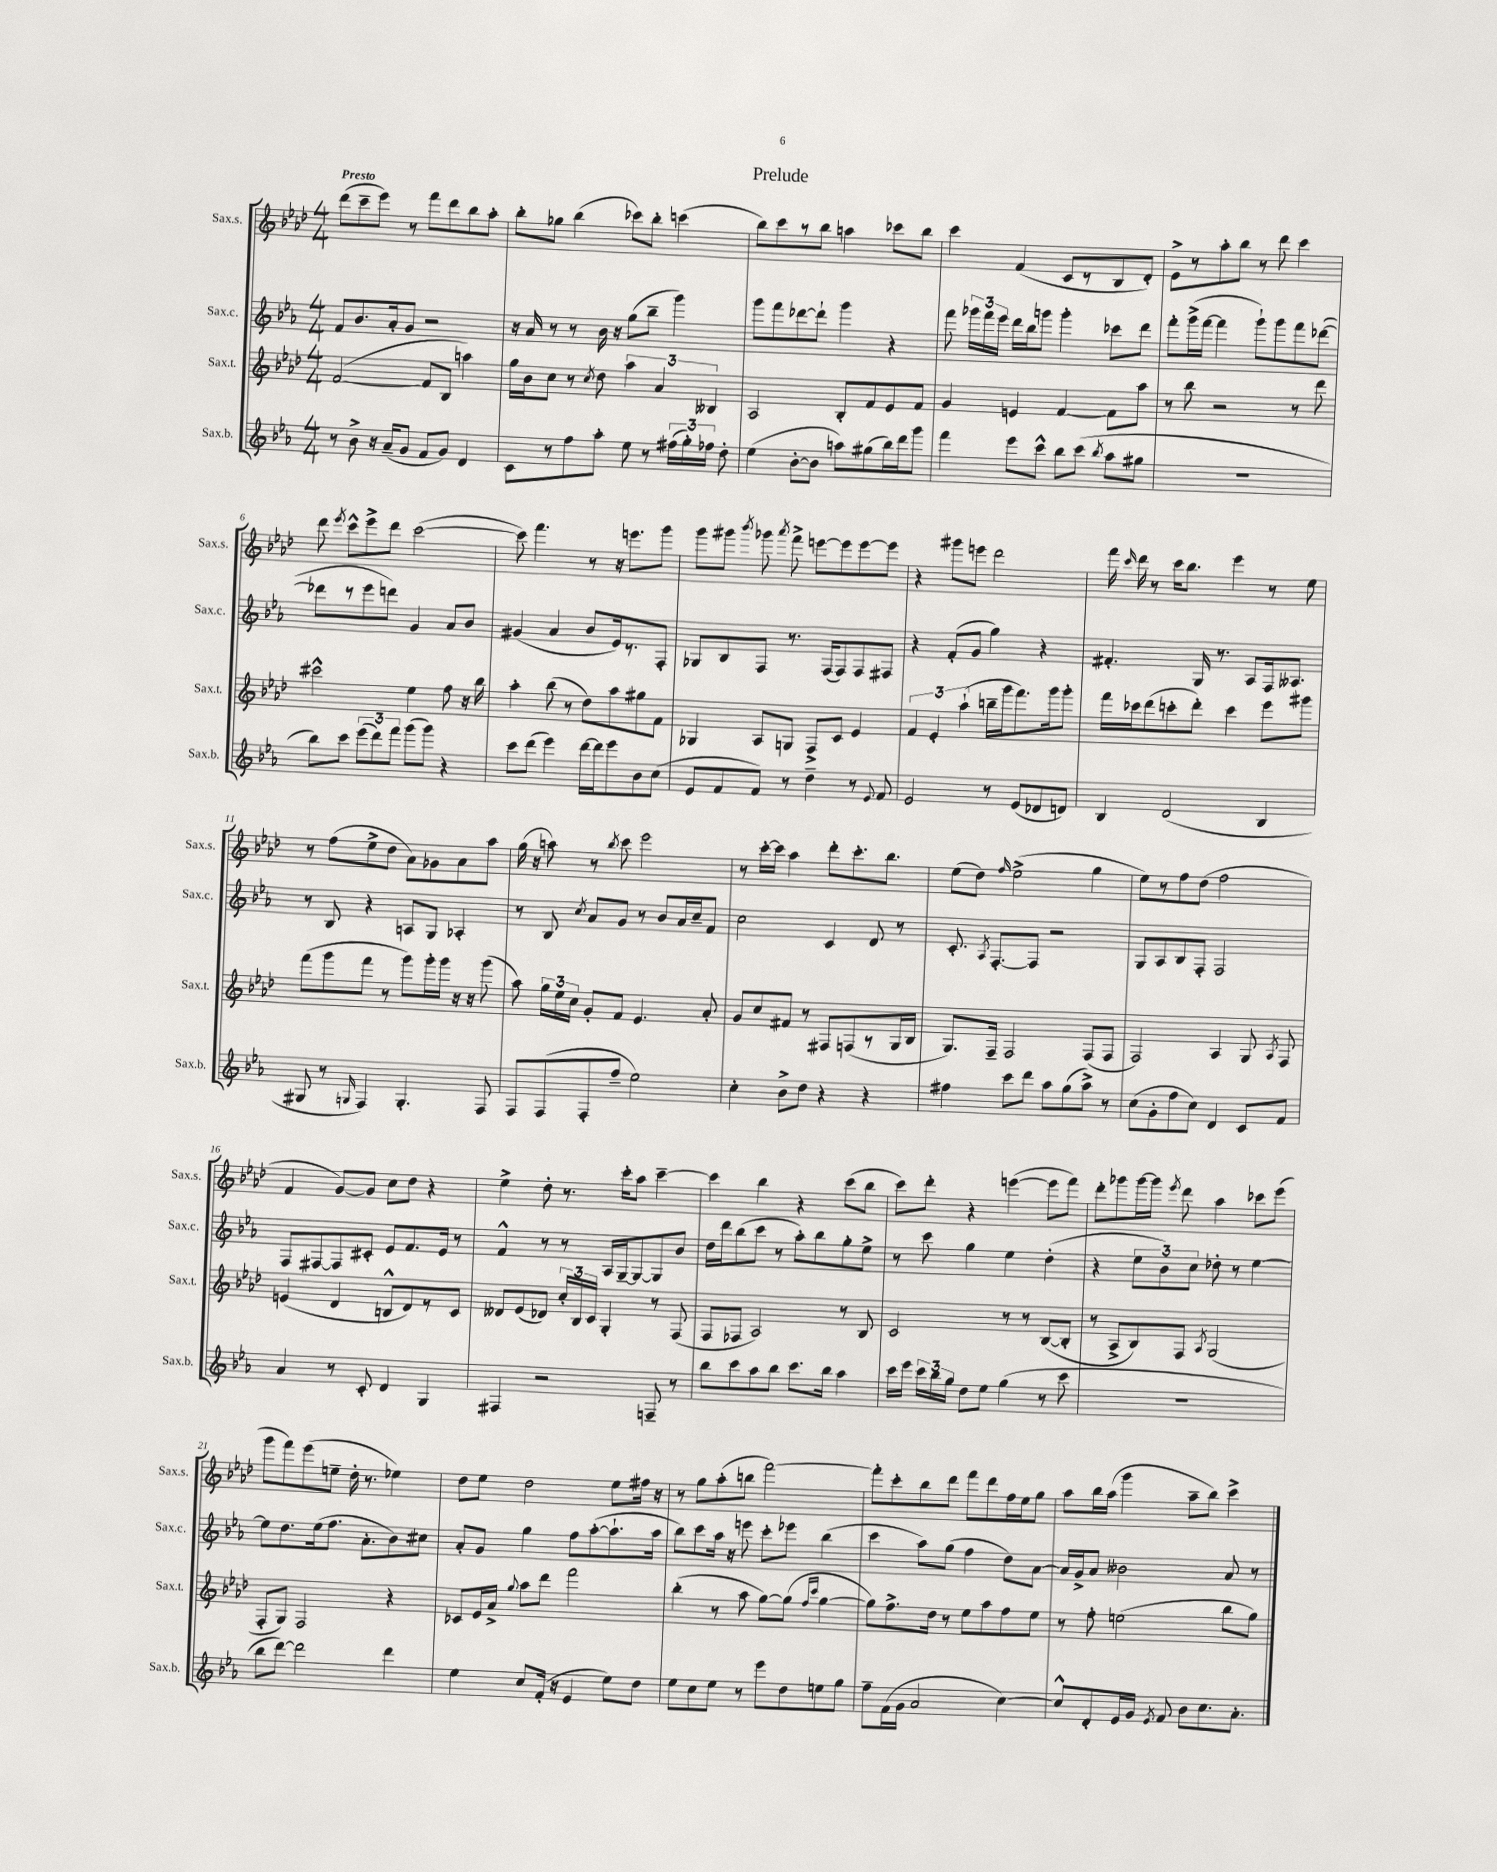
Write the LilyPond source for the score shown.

\header { title = "Prelude" }
<<
\new StaffGroup <<
\new Staff = "s0" \with { instrumentName = "Sax.s." shortInstrumentName = "Sax.s." } {
    \clef treble \key aes \major \numericTimeSignature \time 4/4 \tempo "Presto"
    \autoBeamOff des'''8[( c'''8-- ees'''8]) r8 f'''8[ des'''8 bes''8 aes''8]-. |
    bes''8[-. ges''8] bes''4( ces'''8[) bes''8]-. c'''4( |
    bes''8[) c'''8 r8 bes''8] a''4 ces'''8[ bes''8] |
    c'''4 f'4( c'8[ r8 bes8 des'8]-.) |
    ees'8[-> r8 aes''8-. bes''8] r8 des'''8 c'''4 |
    des'''8 \acciaccatura { ees'''8 } c'''8[-^ ees'''8-> des'''8] c'''2~( |
    c'''8) f'''4. r8 r16 e'''8.[ g'''8] |
    g'''8[ gis'''8] \acciaccatura { bes'''8 } ges'''8 \acciaccatura { aes'''8 } f'''8-> e'''8[~ e'''8 e'''8~ e'''8] |
    r4 gis'''8[ e'''8] des'''2 |
    f'''16 \grace { c'''16 } des'''16 r8 c'''16[ bes''8.] ees'''4 r8 ees''8 |
    r8 f''8[( ees''8-> des''8] aes'8[) ges'8 aes'8 aes''8] |
    g''16( r16 a''8) r8 \acciaccatura { bes''8 } c'''8 ees'''2 |
    r8 c'''16[~-. c'''16] aes''4 des'''8[-. c'''8.-. bes''8.] |
    ees''8[( des''8]) \grace { f''16 } ees''2->( g''4 |
    ees''8[) r8 f''8 des''8]( f''2 |
    f'4 g'8[~) g'8] c''8[ des''8] r4 |
    ees''4-> des''8-. r8. c'''16[-. aes''8] c'''4~-- |
    c'''4 bes''4 r4 c'''8[( bes''8] |
    c'''8[) des'''8]-. r4 e'''4~( e'''8[ f'''8]) |
    des'''8[-. ges'''8 ges'''16~ ges'''16] \acciaccatura { ees'''8 } des'''8 aes''4 ces'''8[ ees'''8]( |
    g'''8[ f'''8) ees'''8( e''8]-- des''16-. r8. ees''4) |
    des''8[ ees''8] des''2 ees''8[ fis''16] r16 |
    r8 g''8[ aes''8-.( b''8] f'''2~) |
    f'''8[-. c'''8-. bes''8 des'''8] f'''8[ des'''8 f''16 ees''16 g''8] |
    aes''8[ bes''16 aes''16]( g'''4 aes''8[-- bes''8]) c'''4-> \bar "|." |
}
\new Staff = "s1" \with { instrumentName = "Sax.c." shortInstrumentName = "Sax.c." } {
    \clef treble \key ees \major \numericTimeSignature \time 4/4
    \autoBeamOff f'8[ bes'8. aes'16-. g'8] r2 |
    r16 aes'16 r8 r8 bes'16 r16 g''8[( bes''8]-- g'''4) |
    g'''8[ f'''8 des'''8~ des'''8]-! g'''4 r4 |
    f'''8 \tuplet 3/2 { ges'''16[ f'''16 ees'''16] } d'''16[ bes''16 g'''8] g'''4-. ces'''8[ d'''8] |
    f'''8[-. g'''16->( f'''16]~ f'''4 g'''8[-!) g'''8 f'''8 des'''8]~( |
    des'''8[ r8 ees'''8 d'''8]) g'4 aes'8[ bes'8] |
    gis'4( aes'4 bes'8[ ees'16) r8. f8]-. |
    ges8[ bes8 f8] r8. f16[( f8) f8 fis8] |
    r4 f'8[-.( g'8] g''4) r4 |
    fis'4.-. g16 r8. aes8[ f16 aeses8.] |
    r8 bes8 r4 a8[ g8] aes4-. |
    r8 bes8 \acciaccatura { c''8 } aes'8[ g'8] r8 bes'8[ aes'16 c''16-- f'8] |
    c''2 c'4 d'8 r8 |
    c'8.-. \acciaccatura { aes8 } f8.[~-. f8] r2 |
    g8[ aes8 bes8 f8]-. f2 |
    f8[ fis8~ fis8 cis'8]-. ees'8[ f'8. ees'16] r8 |
    f'4-^ r8 r8 aes16[ g16~-- g8~ g8 bes'8] |
    d''16[ d'''16 bes''8( c'''8] r8 aes''8[-.) bes''8 g''8-. ees''8]-> |
    r8 c'''8 g''4 ees''4 d''4-.( |
    r4 \tuplet 3/2 { ees''8[ bes'8) c''8] } des''8-. r8 ees''4~ |
    ees''8[ d''8. ees''16( f''8.] aes'8.[-. bes'8) cis''8] |
    aes'8[-. g'8] g''4 f''8[ aes''8~-.( aes''8.-! aes''16] |
    bes''8[) c'''8 aes''16] r16 e'''8 c'''8[-. ees'''8] bes''4( |
    c'''4 aes''8[) g''8]( f''4 d''8[) aes'8]~ |
    aes'16[ g'16-> aes'8] beses'2 aes'8 r8 \bar "|." |
}
\new Staff = "s2" \with { instrumentName = "Sax.t." shortInstrumentName = "Sax.t." } {
    \clef treble \key aes \major \numericTimeSignature \time 4/4
    \autoBeamOff f'2~( f'8[ bes8] a''4) |
    g''16[ bes'16 c''8] r8 \acciaccatura { c''8 } des''8 \tuplet 3/2 { aes''4 aes'4 beses4 } |
    aes2 bes8[-. f'8 ees'8 f'8] |
    g'4 e'4 f'4~ f'8[ aes''8] |
    r8 bes''8 r2 r8 des'''8 |
    cis'''2-^ ees''4 f''8 r16 bes''16 |
    aes''4-. bes''8( r8 des''8[) aes''8 gis''8 f'8] |
    ges4 aes8[ g8] f8[-> c'8] ees'4 |
    \tuplet 3/2 { f'4 ees'4-. aes''4-!( } b''16[-- g'''16 f'''8.) g'''16 g'''8]-. |
    f'''16[ ces'''16 des'''8( c'''8-. des'''8]-.) c'''4 ees'''8[ gis'''8] |
    f'''8[( g'''8 f'''8] r8 g'''8[) g'''16-. g'''16] r16 r16 g'''8( |
    aes''8) \tuplet 3/2 { g''16[ ees''16 c''16] } g'8[-. f'8] ees'4. aes'8-. |
    g'8[ c''8 fis'8] r8 fis8[ f8( r8 g16 bes16] |
    g8.[) f16]-- f2 f8[( f8] |
    f2) aes4 g8 \acciaccatura { aes8 } f8 |
    e'4( des'4 b8[-^ des'8) r8 c'8] |
    deses'8[ ees'8( des'8]) \tuplet 3/2 { c''16[-. bes16 c'16] } g4-. r8 f8( |
    f8[ fes8] aes2) r8 bes8 |
    c'2 r8 r8 bes8[~( bes8]-. |
    r8 aes8[-> bes8) f8] \acciaccatura { aes8 } g2( |
    f8[-. g8]) f2 r4 |
    ces'8[ ees'16 aes'16]-> \appoggiatura { g''8 } aes''8[ des'''8] f'''2 |
    bes''4-.( r8 aes''8 g''8[~) g''8]( \grace { f''16[ c'''16] } g''4~ |
    g''8[) f''8.-> des''16] r8 ees''8[ aes''8 f''8 ees''8] |
    r8 f''8-. e''2( bes''8[ g''8]) \bar "|." |
}
\new Staff = "s3" \with { instrumentName = "Sax.b." shortInstrumentName = "Sax.b." } {
    \clef treble \key ees \major \numericTimeSignature \time 4/4
    \autoBeamOff r8 bes'8-> r16 aes'16[--( g'8] f'8[ g'8]) d'4 |
    c'8[ r8 f''8 aes''8]-. ees''8 r8 \tuplet 3/2 { fis''16[( g''16-.) fes''16] } d''8-. |
    ees''4( bes'8[~-. bes'8] a''8[) gis''8( bes''16) d'''16 g'''8] |
    f'''4 ees'''8[ c'''8]-^ bes''8[ c'''8]( \acciaccatura { bes''8 } aes''8[ gis''8] |
    R1 |
    bes''8[) c'''8] \tuplet 3/2 { ees'''8[( d'''8) f'''8] } g'''8[( g'''8]) r4 |
    c'''8[ d'''8]( ees'''4) d'''16[~ d'''16 ees'''8 bes'8 c''8]( |
    ees'8[ f'8 f'8]) r8 d''4-- r8 \appoggiatura { ees'8 } f'8 |
    ees'2 r8 ees'8[( des'8 d'8]) |
    bes4 d'2( bes4 |
    gis8 r8 \grace { g16 } f4) g4.-. f8 |
    f8[ f8( f8-. f''8]-- ees''2) |
    c''4-. bes'8[-> d''8] r4 r4 |
    fis''4 c'''8[ d'''8] aes''8[ g''8( aes''8]->) r8 |
    c''8[( g'8-. f''8 c''8]) d'4 c'8[ f'8] |
    aes'4 r8 c'8-. d'4 g4 |
    fis4 r2 f8-- r8 |
    bes''8[ c'''8 aes''8 bes''8] c'''8.[ bes''16] aes''4 |
    c'''16[ ees'''16] \tuplet 3/2 { c'''16[ bes''16 g''16] } d''8[ ees''8] g''4( r8 c'''8 |
    R1 |
    bes''8[ d'''8]~) d'''2 d'''4 |
    ees''4 c''8[ f'16]-.( r16 ees'4 ees''8[) d''8] |
    ees''8[ c''8 ees''8] r8 ees'''8[ d''8 e''8 g''8] |
    f''8[-- f'16( g'16] aes'2 c''4~) |
    c''8[-^ d'8-. ees'16 g'16] \acciaccatura { ees'8 } f'8 bes'8[ c''8. aes'8.]-. \bar "|." |
}
>>
>>
